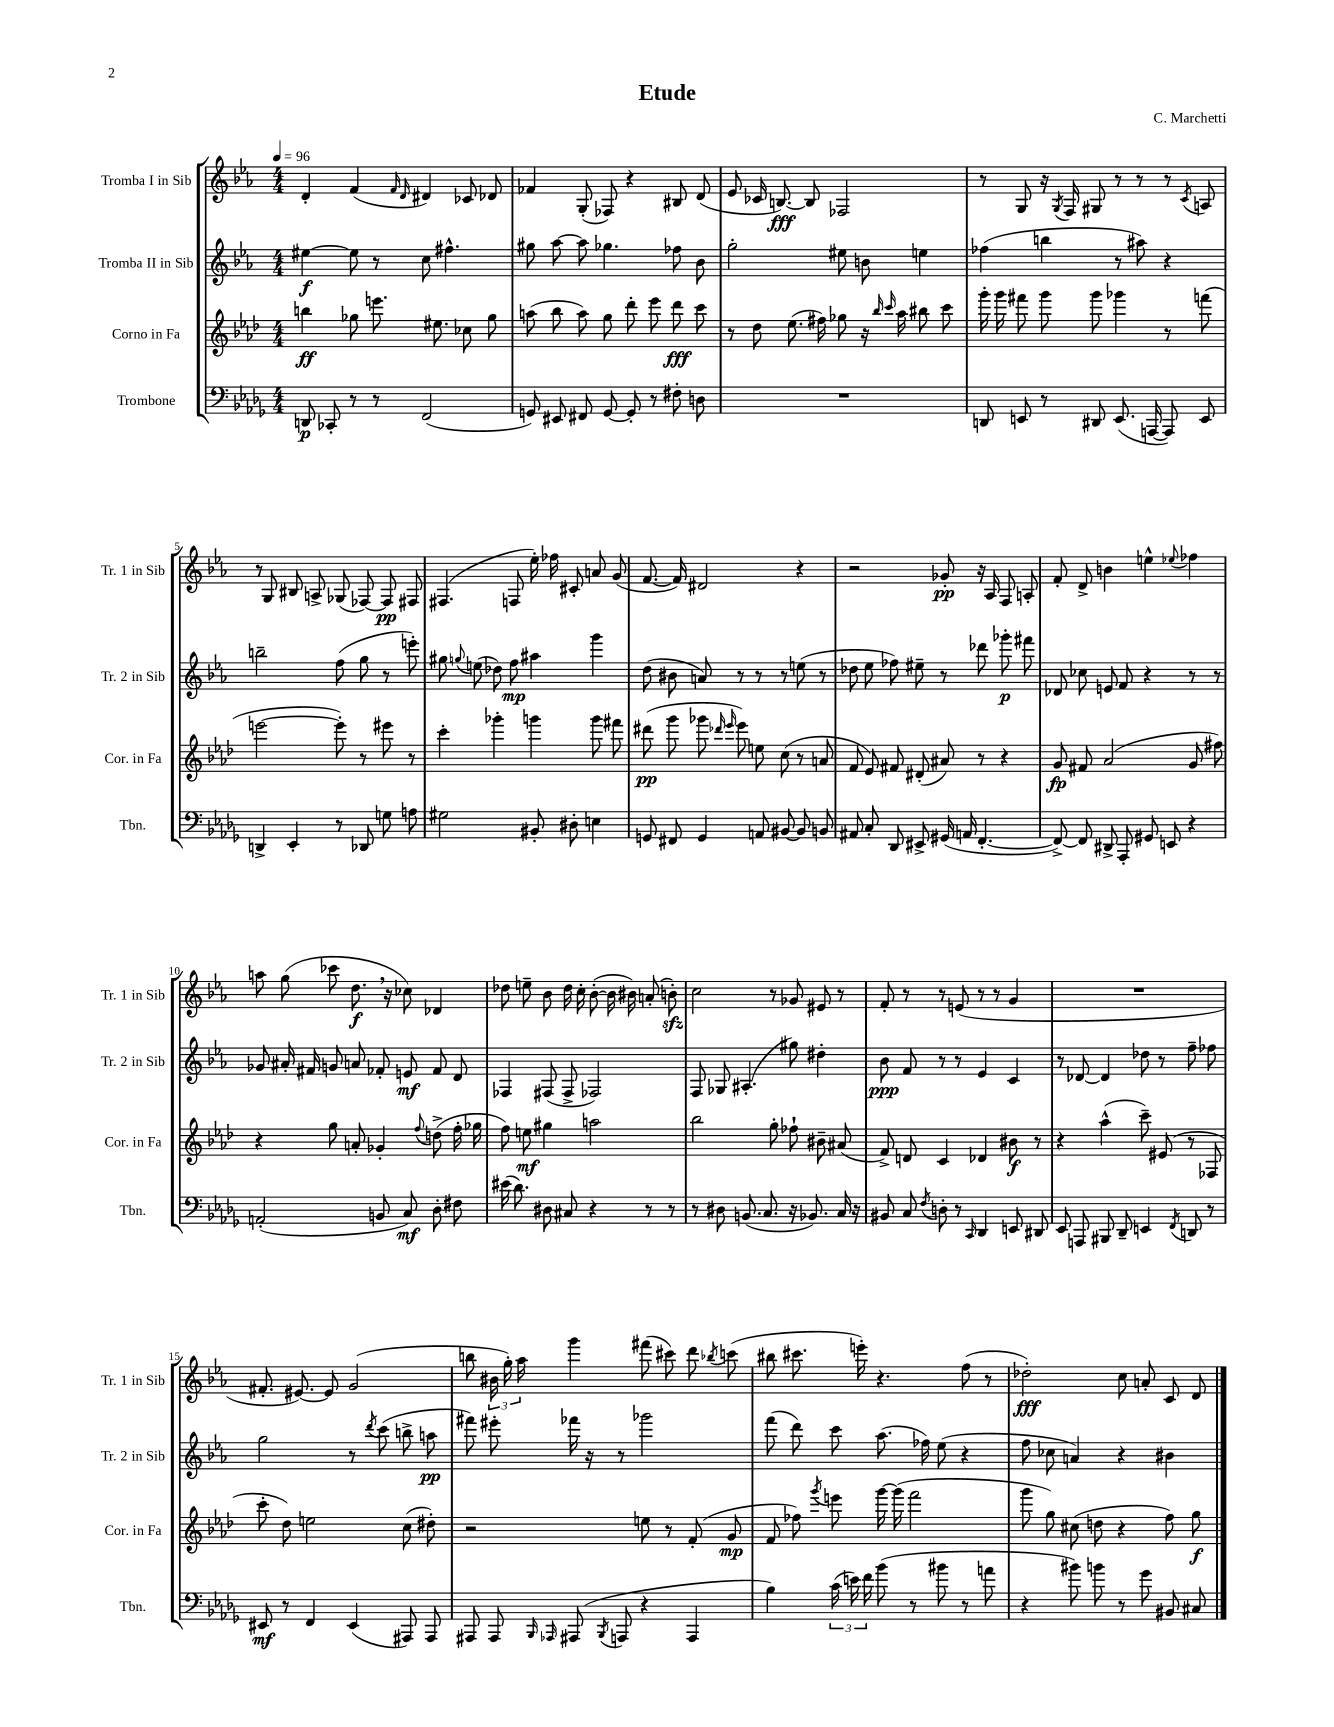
\header { title = "Etude" composer = "C. Marchetti" }
<<
\new StaffGroup <<
\new Staff = "s0" \with { instrumentName = "Tromba I in Sib" shortInstrumentName = "Tr. 1 in Sib" } {
    \clef treble \key ees \major \numericTimeSignature \time 4/4 \tempo 4 = 96
    \autoBeamOff d'4-. f'4( \grace { f'16 d'16 } dis'4) ces'8 des'8 |
    fes'4 g8-.( fes8) r4 bis8 d'8( |
    ees'8 ces'16 b8.~\fff) b8 fes2 |
    r8 g8 r16 \acciaccatura { g8 } f16 gis8 r8 r8 r8 \acciaccatura { c'8 } a8 |
    r8 g8 bis8 a8-> ges8( fes8~) fes8\pp fis8 |
    fis4.( f8 ees''16-.) fes''16 cis'8-. a'8 g'8( |
    f'8.~ f'16) dis'2 r4 |
    r2 ges'8-.\pp r16 aes16 f8 a8-. |
    f'8-. d'8-> b'4 e''4-^ \appoggiatura { ees''8 } fes''4 |
    a''8 g''8( ces'''8 d''8.\f \breathe r16 ces''8) des'4 |
    des''8 e''8-- bes'8 des''16 c''16-. bes'8~-.( bes'16 bis'16) a'8-.( b'8-.\sfz) |
    c''2 r8 ges'8 eis'8 r8 |
    f'8-. r8 r8 e'8( r8 r8 g'4 |
    R1 |
    fis'8.-. eis'8.~) eis'8 g'2( |
    b''8 \tuplet 3/2 { bis'16 g''16-.) aes''16 } g'''4 fis'''8( cis'''8) d'''8 \acciaccatura { bes''8 } c'''8( |
    bis''8 cis'''8. e'''16-.) r4. f''8( r8 |
    des''2-.\fff) c''8 a'8-. c'8 d'8 \bar "|." |
}
\new Staff = "s1" \with { instrumentName = "Tromba II in Sib" shortInstrumentName = "Tr. 2 in Sib" } {
    \clef treble \key ees \major \numericTimeSignature \time 4/4
    \autoBeamOff eis''4~\f eis''8 r8 c''8 fis''4.-^ |
    gis''8 aes''8~ aes''8 ges''4. fes''8 bes'8 |
    g''2-. eis''8 b'8 e''4 |
    fes''4( b''4 r8 ais''8) r4 |
    b''2-- f''8( g''8 r8 e'''8-.) |
    gis''8 \appoggiatura { g''8 } e''8( des''8) f''8\mp ais''4 g'''4 |
    d''8( bis'8 a'8) r8 r8 r8 e''8( r8 |
    des''8 ees''8 fes''8) eis''8-- r8 des'''8 ges'''8-.\p fis'''8 |
    des'8 ces''8 e'8 f'8 r4 r8 r8 |
    ges'8 ais'16-. fis'16 g'8 a'8 fes'8-. e'8\mf fes'8 d'8 |
    fes4 fis8( fis8-> fes2) |
    f8 ges8 ais4.-.( gis''8) dis''4-. |
    bes'8\ppp f'8 r8 r8 ees'4 c'4 |
    r8 des'8~ des'4 des''8 r8 f''8-- fes''8 |
    g''2 r8 \acciaccatura { d'''8 } c'''8( b''8-> a''8\pp |
    fis'''8) eis'''8-. fes'''16 r16 r8 ges'''2 |
    f'''8( d'''8) c'''8 aes''8.( fes''16) ees''8( r4 |
    f''8 ces''8 a'4) r4 bis'4 \bar "|." |
}
\new Staff = "s2" \with { instrumentName = "Corno in Fa" shortInstrumentName = "Cor. in Fa" } {
    \clef treble \key aes \major \numericTimeSignature \time 4/4
    \autoBeamOff b''4\ff ges''8 e'''8. eis''8. ces''8 ges''8 |
    a''8( bes''8 a''8) g''8 des'''8-. ees'''8 des'''8\fff c'''8 |
    r8 des''8 ees''8.( fis''16) ges''8 r16 \grace { bes''16 c'''16 } aes''16 bis''8 c'''8 |
    g'''16-. g'''16 fis'''8 g'''8 g'''8 ges'''4 r8 f'''8( |
    e'''2~ e'''8-.) r8 eis'''8 r8 |
    c'''4-. ges'''4-. g'''4 g'''8 fis'''8 |
    dis'''8\pp( g'''8 ges'''8 \grace { des'''16 ees'''16 } ees'''8) e''8 c''8( r8 a'8 |
    f'8 ees'8) fis'8 dis'8-.( ais'8) r8 r4 |
    g'8\fp fis'8 aes'2( g'8 fis''8) |
    r4 g''8 a'8-. ges'4-. \appoggiatura { f''8 } d''8->( f''16-. ges''16 |
    f''8) e''8\mf gis''4 a''2 |
    bes''2 g''8-. fes''8-! bis'8-- ais'8( |
    f'8->) d'8 c'4 des'4 bis'8\f r8 |
    r4 aes''4-^( c'''8--) eis'8( r8 fes8 |
    c'''8-. des''8) e''2 c''8( dis''8-.) |
    r2 e''8 r8 f'8-.( g'8\mp |
    f'8 fes''8) \acciaccatura { g'''8 } e'''8 g'''16~ g'''16( f'''2 |
    g'''8 g''8) cis''8( d''8 r4 f''8) g''8\f \bar "|." |
}
\new Staff = "s3" \with { instrumentName = "Trombone" shortInstrumentName = "Tbn." } {
    \clef bass \key des \major \numericTimeSignature \time 4/4
    \autoBeamOff d,8\p ces,8-. r8 r8 f,2( |
    g,8) eis,8 fis,8 g,8~ g,8-. r8 fis8-. d8 |
    R1 |
    d,8 e,8 r8 dis,8 e,8.( a,,16~ a,,8) e,8 |
    d,4-> ees,4-. r8 des,8 g8 a8 |
    gis2 bis,8-. dis8-. e4 |
    g,8 fis,8 g,4 a,8 bis,8~ bis,8 b,8 |
    ais,8 c8-. des,8 eis,8-> gis,16( a,16 f,4.~-. |
    f,8~->) f,8 dis,8-> aes,,8-. gis,8 e,8 r4 |
    a,2-.( b,8 c8\mf) des8-. fis8 |
    eis'16( des'8.) dis8 cis8 r4 r8 r8 |
    r8 dis8 b,8.( c8. r16 bes,8.) c16 r16 |
    bis,8 c8 \acciaccatura { f8 } d8-. r8 \grace { c,16 } des,4 e,8 dis,8 |
    ees,8 a,,8 bis,,8 des,8-- e,4 \acciaccatura { f,8 } d,8 r8 |
    eis,8\mf r8 f,4 eis,4( ais,,8) ais,,8 |
    ais,,8 ais,,8 \grace { bes,,16 aes,,16 } ais,,8( \acciaccatura { bes,,8 } a,,8 r4 a,,4 |
    bes4) \tuplet 3/2 { c'16( e'16) f'16 } bes'8( r8 bis'8 r8 a'8 |
    r4 bis'8) b'8 r8 ges'8 bis,8 cis8 \bar "|." |
}
>>
>>
